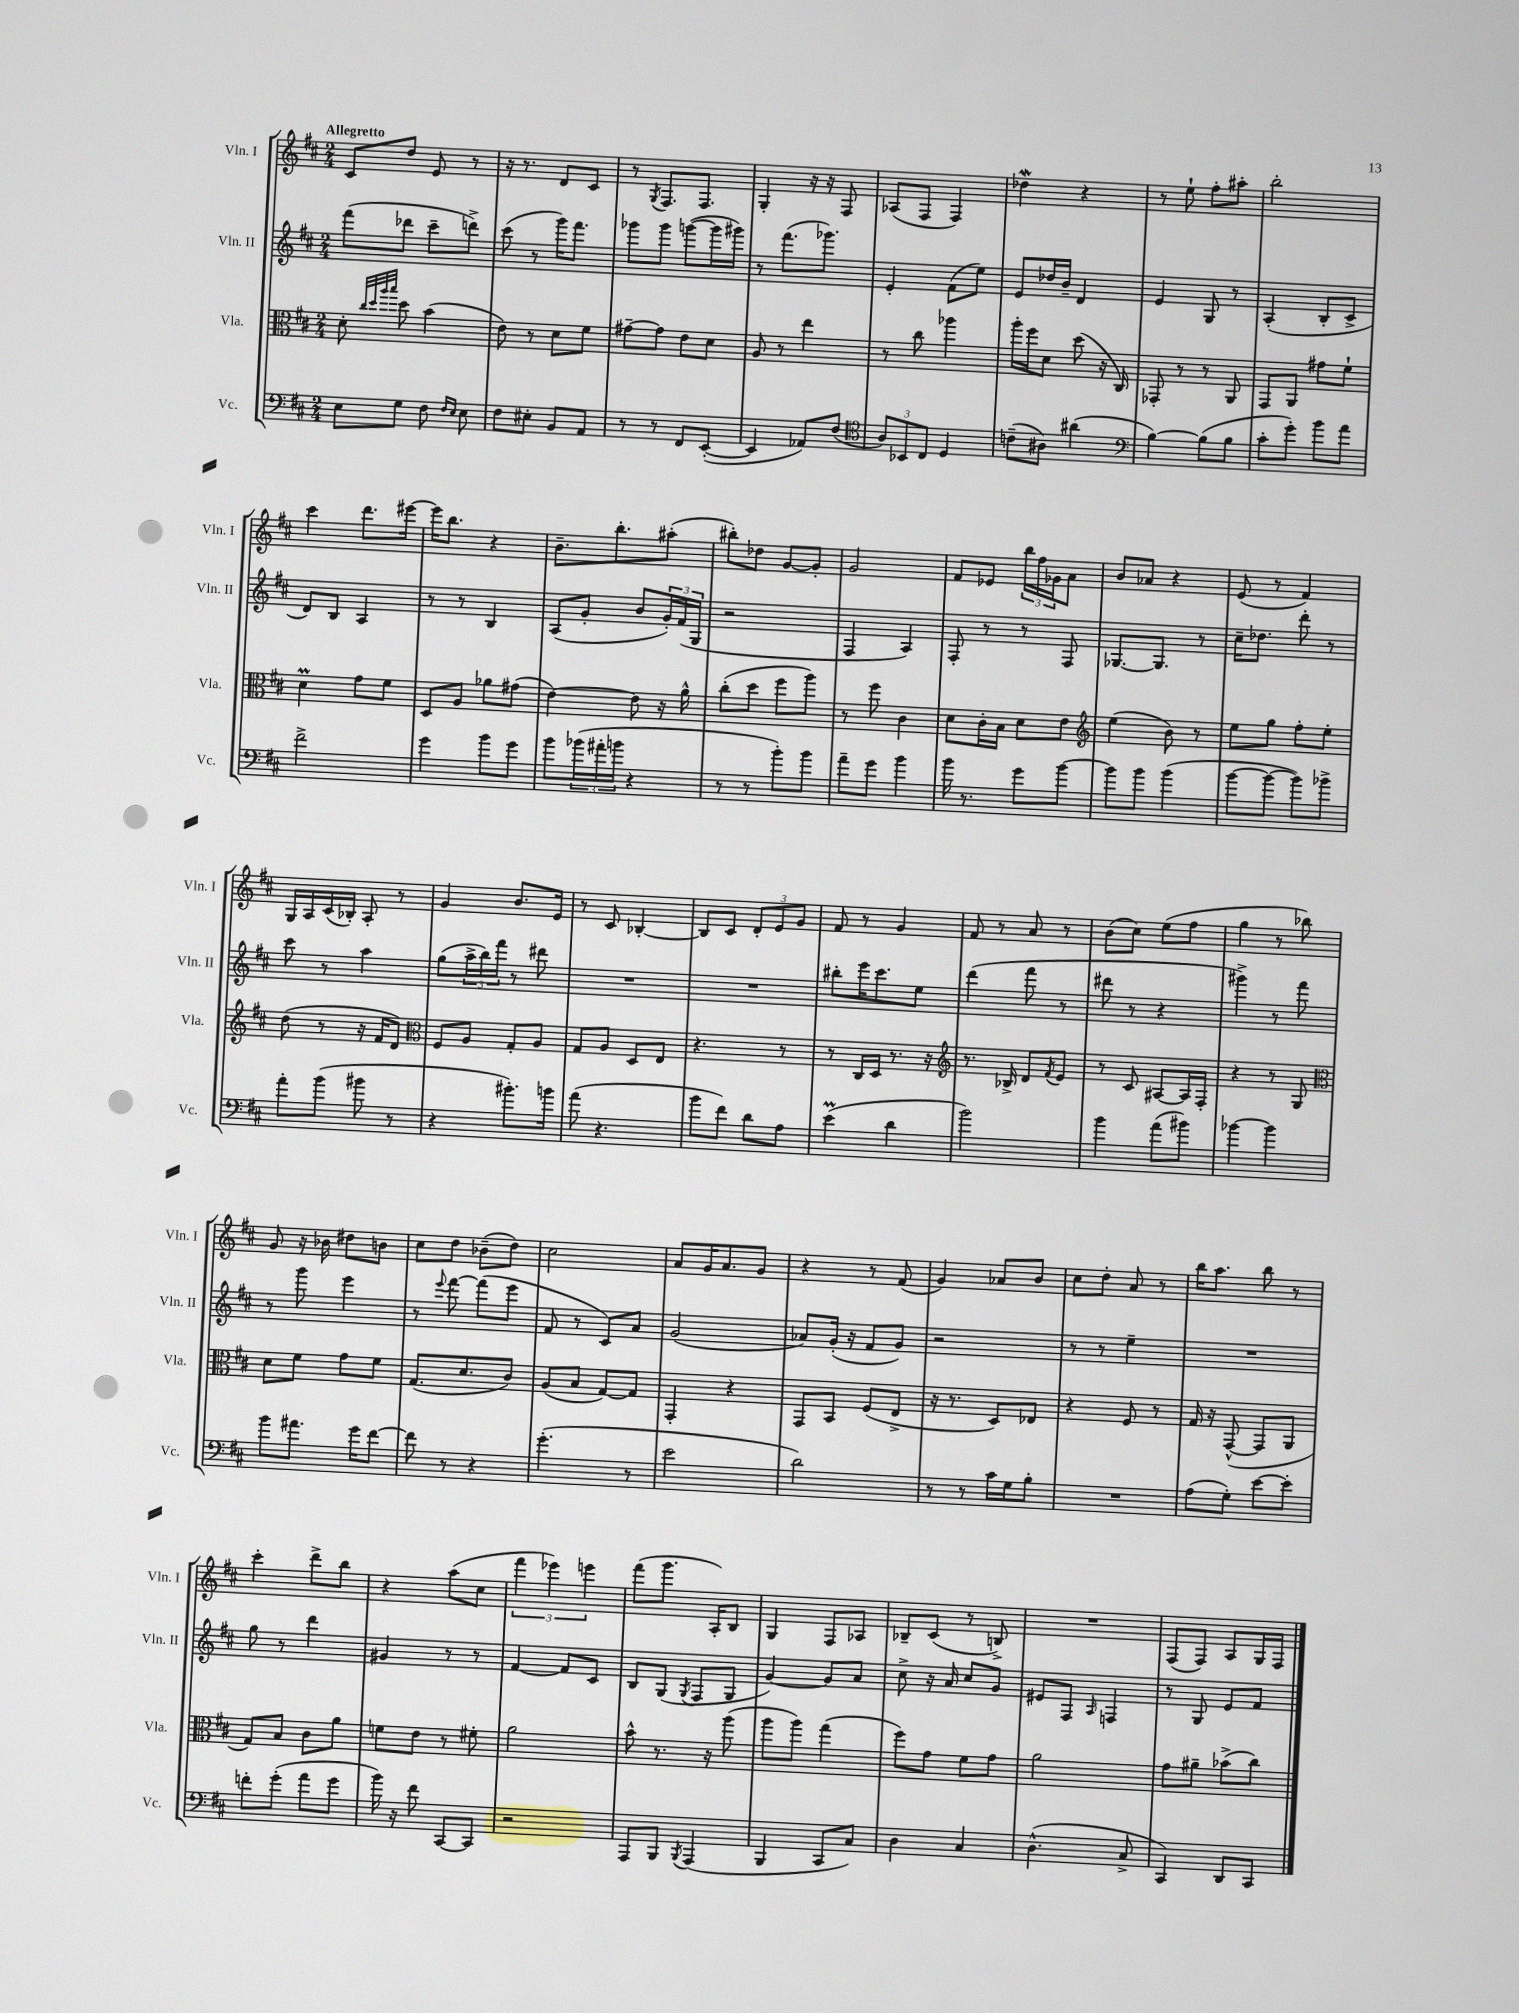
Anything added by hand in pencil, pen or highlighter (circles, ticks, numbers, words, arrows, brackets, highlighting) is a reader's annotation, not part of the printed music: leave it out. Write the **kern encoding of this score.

**kern	**kern	**kern	**kern
*staff4	*staff3	*staff2	*staff1
*clefF4	*clefC3	*clefG2	*clefG2
*k[f#c#]	*k[f#c#]	*k[f#c#]	*k[f#c#]
*M2/4	*M2/4	*M2/4	*M2/4
8E	8d'	(8fff#	8c#
.	32qqcc#	.	.
.	32qqdd	.	.
.	32qqaa	.	.
.	32qqbb	.	.
8G	8dd	8ddd-	8dd
8F#	(4b	8ccc#~	8e
16qqF#	.	.	.
16qqE	.	.	.
8E	.	8ddd^)	8r
=	=	=	=
8F#	8e)	(8ccc#	16r
.	.	.	8.r
8E#'	8r	8r	.
8BB	8d	16ggg)	8d
.	.	8.fff#	.
8AA	8f#	.	8c#
=	=	=	=
8r	[8g#~	8ggg-	8r
.	.	.	8qG
8r	8g#]	8ggg-	8.F#
8FF#	8e	([8ggg	.
.	.	.	8.F#
([8EE'	8d	16ggg]	.
.	.	16ggg#)	.
=	=	=	=
4EE]	8A	8r	4G'
.	8r	(8.fff#	.
8AA-)	4ee	.	16r
.	.	8.ggg-)	16r
(8F#	.	.	8F#
=	=	=	=
*clefC4	*	*	*
12A)	8r	4e'	(8A-
12BB-	.	.	.
.	8cc#	.	8F#
12C#	.	.	.
4D	4aa-	(8f#	4F#)
.	.	8ee)	.
=	=	=	=
(8c~	16aa'	8e	4dd-
.	16ff#	.	.
8A#)	8d	16dd-	.
.	.	16b~	.
(4a#	(8dd	4d	4r
.	16r	.	.
.	16C#)	.	.
=	=	=	=
*clefF4	*	*	*
[4B)	8GG-'	4e	8r
.	8r	.	8ee`
(8B]	8r	8G	8ff#'
8B	8AA	8r	8aa#'
=	=	=	=
8c#'	8GG	(4A'	2bb'
8g')	8AA	.	.
8b	8g#	8B'	.
8a	8f#`	8c#^	.
=	=	=	=
2f#^	4d	8d)	4ccc#
.	.	8B	.
.	8g	4A	8.ddd
.	8f#	.	.
.	.	.	[16eee#
=	=	=	=
4g	8D	8r	16eee#]
.	.	.	8.bb
.	8A	8r	.
8b	8a-	4B	4r
8g	(8g#	.	.
=	=	=	=
8b	[4e)	(8A	8.b~
(24b-	.	8g'	.
24a#'	.	.	.
.	.	.	8.bb'
24b	.	.	.
4r	8e]	8b	.
.	16r	24g')	(8aa#'
.	.	(24f#	.
.	16a^^	.	.
.	.	24G	.
=	=	=	=
8r	(8cc#'	2r	8bb#')
8r	8dd	.	8dd-
8b')	8ff#	.	[8g
8b	8aa)	.	8g']
=	=	=	=
8a~	8r	4F#	2g
8g	8ff#	.	.
4b	4c#	4A)	.
=	=	=	=
16b	8d	8F#'	8f#
8.r	.	.	.
.	16c#'	8r	8e-
.	16B	.	.
8g	8d	8r	24bb
.	.	.	24ff#
.	.	.	24g-
[8b	8e	8F#	8a
=	=	=	=
*	*clefG2	*	*
8b]	(4ee	[8.G-	8b
8b	.	.	8a-
.	.	8.G-]	.
(4b	8b)	.	4r
.	8r	8r	.
=	=	=	=
[8b	8ee	16cc#~	(8e
.	.	8.dd-	.
8b_	8gg	.	8r
8b])	8ff#'	8ddd'	4f#)
8b-^	8ee'	8r	.
=	=	=	=
8a'	(8dd	8ccc#	16G
.	.	.	16A
(8b	8r	8r	(16c#
.	.	.	16B-')
8b#	16r	4aa	8A'
.	16f#	.	.
8r	8d)	.	8r
=	=	=	=
*	*clefC3	*	*
4r	8F#	(8gg	4g
.	8A	24aa^	.
.	.	24bb)	.
.	.	24fff#	.
8.b#')	8G'	8r	8.b
.	8A	8ddd#	.
16b	.	.	16e
=	=	=	=
(8a	8G	2r	8r
4.r	8A	.	8c#
.	8D	.	[4B-'
.	8E	.	.
=	=	=	=
8b	4.r	2r	8B-]
8f#)	.	.	8c#
8d	.	.	12d'
.	.	.	12e
8A	8r	.	.
.	.	.	12g
=	=	=	=
(4e	8r	8bb#'	8f#
.	16C#	16eee	8r
.	16D	8.ccc#	.
4d	8.r	.	4g
.	.	8ee	.
.	16r	.	.
=	=	=	=
*	*clefG2	*	*
2b)	8.r	(4ddd	8f#
.	.	.	8r
.	16B-^	.	.
.	8d	8fff#	8a
.	8qf#	.	.
.	8e	8r	8r
=	=	=	=
4b	8r	8ddd#	(8b
.	8c#	8r	8cc#)
(8a	[8A#	4r	(8ee
8b#)	16A#]	.	8ff#
.	16F#'	.	.
=	=	=	=
[4b-	4r	4ggg#^)	4gg
4b-]	8r	8r	8r
.	8G	8fff#	8bb-)
=	=	=	=
*	*clefC3	*	*
8b	8d	8r	8g
8.a#	8f#	8ggg	16r
.	.	.	16b-
.	8g	4eee	8dd#
16g	.	.	.
[8f#	8f#	.	8b
=	=	=	=
8f#]	(8.G	8r	8cc#
.	.	8qqeee	.
8r	.	[8fff#	8dd
.	8.d	.	.
4r	.	(8fff#]	(8b-~
.	8c#)	8eee	8dd)
=	=	=	=
(4.g'	(8A	8f#	2cc#
.	8B	8r	.
.	[8G)	8c#)	.
8r	8G]	8a	.
=	=	=	=
2e	4GG'	(2g	8a
.	.	.	16g
.	.	.	8.a
.	4r	.	.
.	.	.	8g
=	=	=	=
2d)	8GG	8a-)	4r
.	8BB	(16g'	.
.	.	16r	.
.	(8F#	8f#	8r
.	8E^	8g)	(8f#
=	=	=	=
8r	16r	2r	4g)
.	8.r	.	.
8r	.	.	.
16c#	8D)	.	8a-
16G	.	.	.
8B'	8E-	.	8b
=	=	=	=
2r	4r	8r	8cc#
.	.	8r	8dd'
.	8F#	4ee~	8a
.	8r	.	8r
=	=	=	=
(8A	16G	2r	16bb
.	16r	.	8.aa
8G')	([8GG^^	.	.
[8e	8GG]	.	8bb
8e']	8AA	.	8r
=	=	=	=
8f'	8G)	8gg	4ccc#'
(8g'	8B	8r	.
8a	8c#	4ddd	8ddd^
8g	8a	.	8bb
=	=	=	=
16b)	8f	4g#	4r
16r	.	.	.
8f#	8e	.	.
[8CC#	8r	8r	(8aa
8CC#]	8f#'	8r	8cc#
=	=	=	=
2r	2a	[4f#	6fff#
.	.	.	6eee-)
.	.	8f#]	.
.	.	.	6eee
.	.	8c#	.
=	=	=	=
8AAA	8b^^	8B	(8fff#
8BBB	8.r	(8G	8.ggg
8qBBB	.	8qG	.
(4AAA	.	8F#	.
.	16r	.	16A')
.	(8aa	8G	8B
=	=	=	=
4BBB	8aa	[4g)	4G
.	8aa)	.	.
8CC#	(4gg	8g]	8F#
8C#)	.	8a	8A-
=	=	=	=
4D	8ff#)	8cc#^	8B-~
.	8g	16r	(8c#
.	.	16a	.
4C#	8f#	8cc#	8r
.	8g	8g	8B^)
=	=	=	=
(4.D^^	2a	8e#	2r
.	.	8F#	.
.	.	16qqA	.
.	.	4F	.
8C#^	.	.	.
=	=	=	=
4CC#)	8g	8r	(8F#
.	8a#~	8G	8F#)
8DD	(8b-^	8e	8A
8CC#	8cc#)	8f#	16G
.	.	.	16F#
==	==	==	==
*-	*-	*-	*-
